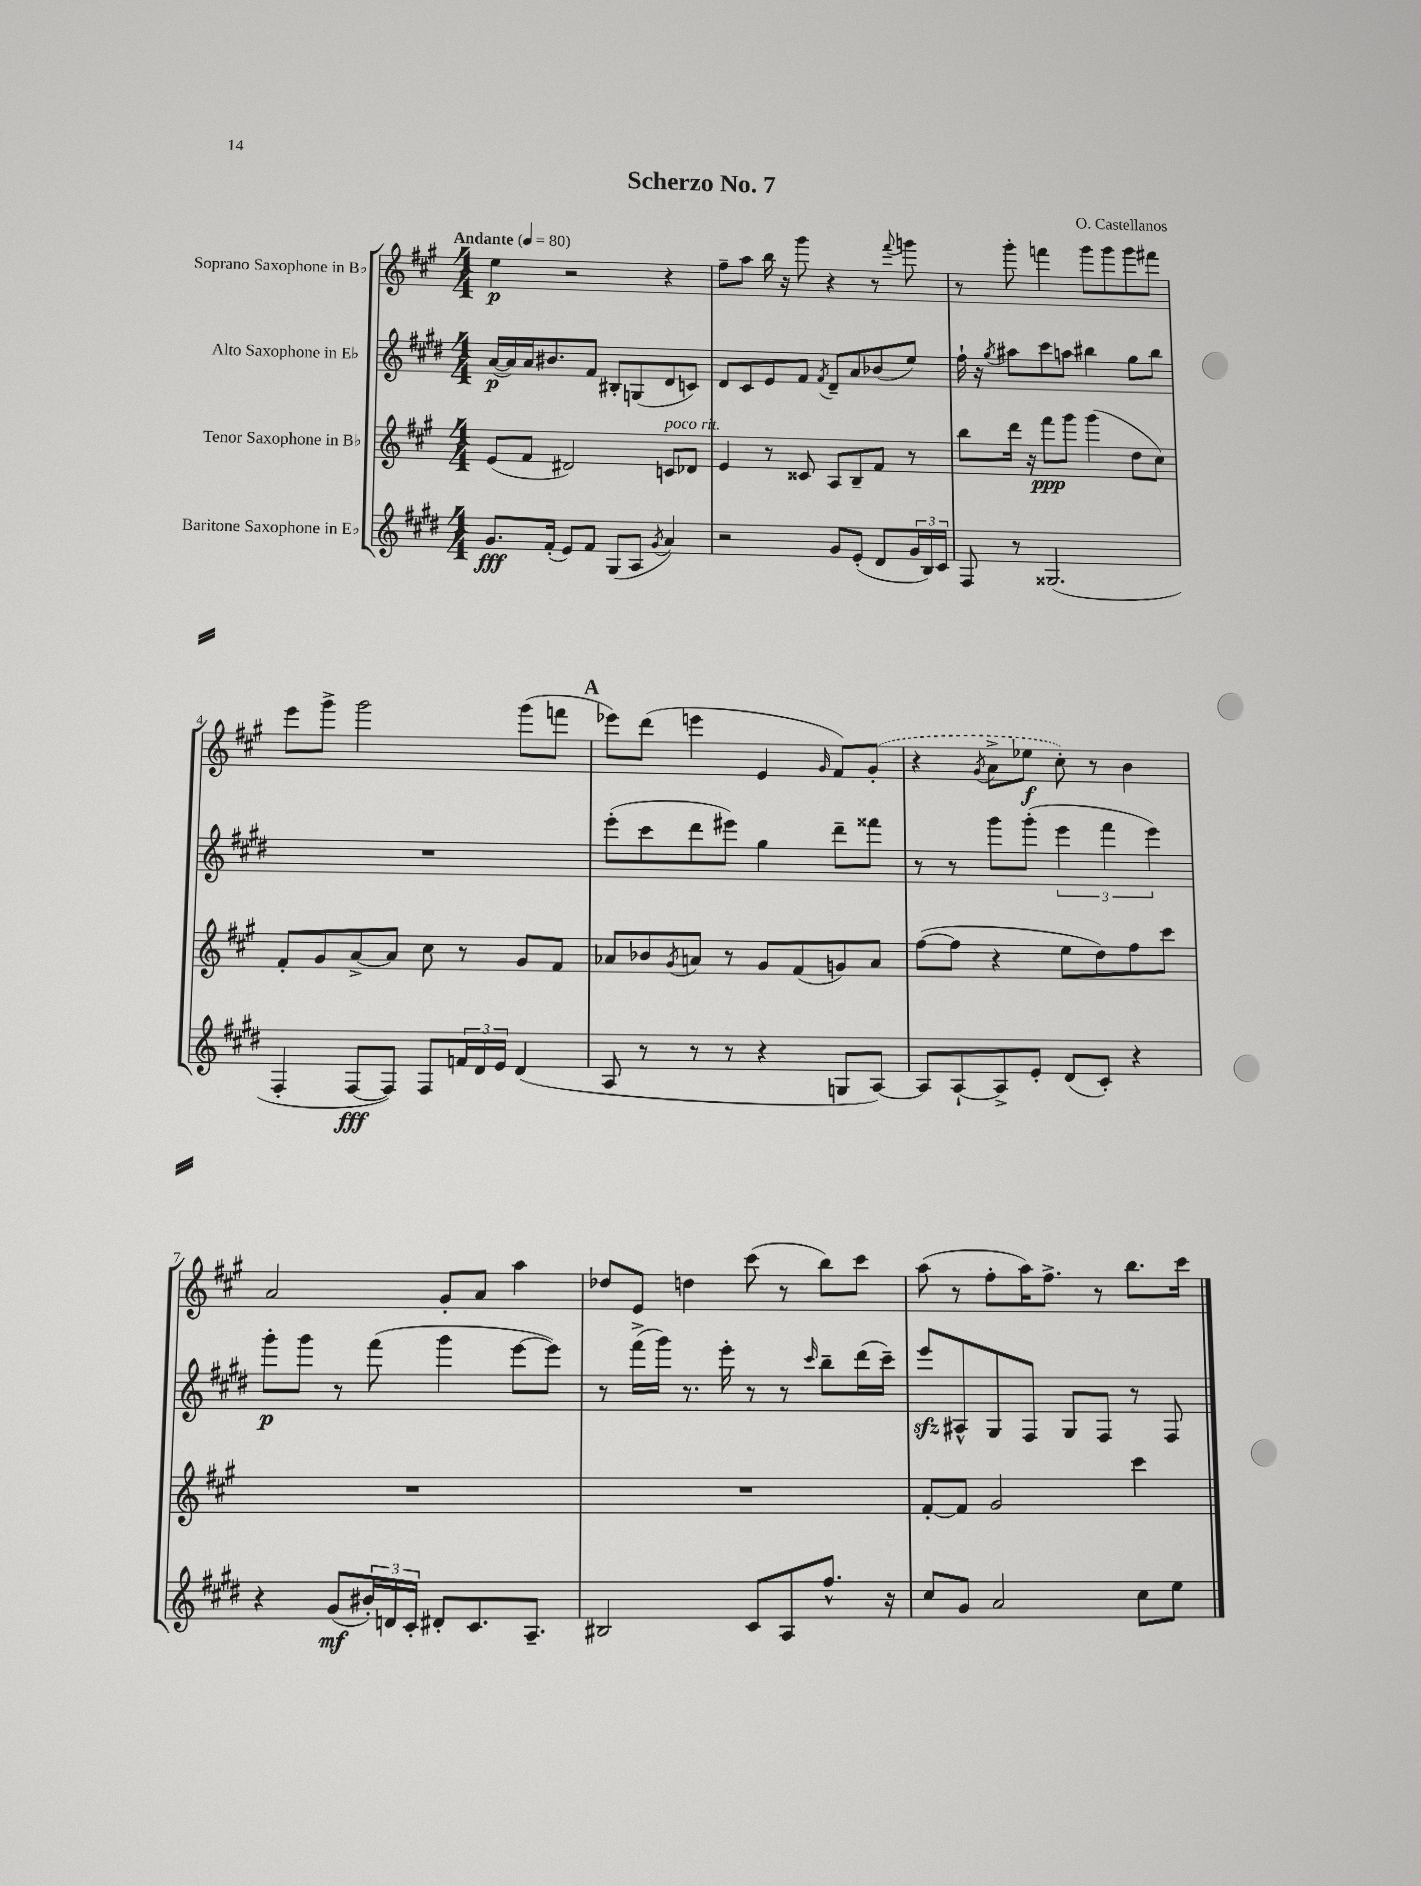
\header { title = "Scherzo No. 7" composer = "O. Castellanos" }
<<
\new StaffGroup <<
\new Staff = "s0" \with { instrumentName = "Soprano Saxophone in Bb" } {
    \clef treble \key a \major \numericTimeSignature \time 4/4 \tempo "Andante" 4 = 80
    e''4\p r2 r4 |
    fis''8-- a''8 b''16 r16 gis'''8 r4 r8 \appoggiatura { fis'''8 } g'''8 |
    r8 gis'''8-. f'''4 gis'''8 gis'''8 gis'''8 fis'''8 |
    e'''8 gis'''8-> gis'''2 gis'''8( f'''8 |
    \mark \markup { \bold "A" } ees'''8) d'''8( e'''4 e'4 \grace { gis'16 } fis'8) \once \slurDashed gis'8-.( |
    r4 \acciaccatura { gis'8 } a'8-> ees''8\f cis''8-.) r8 b'4 |
    a'2 gis'8-. a'8 a''4 |
    des''8 e'8 d''4 cis'''8( r8 b''8) cis'''8 |
    a''8( r8 fis''8-. a''16) fis''8.-> r8 b''8. cis'''16 \bar "|." |
}
\new Staff = "s1" \with { instrumentName = "Alto Saxophone in Eb" } {
    \clef treble \key e \major \numericTimeSignature \time 4/4
    a'16~\p( a'16) a'16 bis'8. fis'8 bis8-. g8( dis'8 c'8) |
    dis'8 cis'8 e'8 fis'8 \acciaccatura { fis'8 } dis'8-- a'8 bes'8( e''8) |
    fis''16-! r16 \acciaccatura { gis''8 } ais''8 cis'''8 a''8 bis''4 gis''8 bis''8 |
    R1 |
    \mark \markup { \bold "A" } e'''8-.( cis'''8 dis'''8 eis'''8) gis''4 dis'''8-- fisis'''8 |
    r8 r8 gis'''8 gis'''8-.( \tuplet 3/2 { e'''4 fis'''4 e'''4) } |
    gis'''8-.\p gis'''8 r8 fis'''8( gis'''4 e'''8~ e'''8) |
    r8 fis'''16->( gis'''16) r8. e'''16-. r8 r8 \grace { cis'''16 } b''8-- dis'''16( cis'''16--) |
    e'''8\sfz ais8-^ gis8 fis8 gis8 fis8 r8 fis8 \bar "|." |
}
\new Staff = "s2" \with { instrumentName = "Tenor Saxophone in Bb" } {
    \clef treble \key a \major \numericTimeSignature \time 4/4
    e'8( fis'8 dis'2) c'8^\markup { \italic "poco rit." } des'8 |
    e'4 r8 cisis'8 a8 b8-- fis'8 r8 |
    b''8 d'''16 r16 fis'''8\ppp gis'''8 gis'''4( d''8 cis''8) |
    fis'8-. gis'8 a'8~-> a'8 cis''8 r8 gis'8 fis'8 |
    \mark \markup { \bold "A" } aes'8 bes'8 \acciaccatura { gis'8 } a'8 r8 gis'8 fis'8( g'8) a'8 |
    fis''8~( fis''8 r4 e''8 d''8) fis''8 cis'''8 |
    R1 |
    R1 |
    fis'8~-. fis'8 gis'2 cis'''4 \bar "|." |
}
\new Staff = "s3" \with { instrumentName = "Baritone Saxophone in Eb" } {
    \clef treble \key e \major \numericTimeSignature \time 4/4
    gis'8.\fff fis'16-.( e'8) fis'8 gis8( a8 \acciaccatura { gis'8 } a'4) |
    r2 gis'8 e'8-.( dis'8 \tuplet 3/2 { gis'16 b16) cis'16 } |
    fis8 r8 gisis2.( |
    fis4-. fis8~\fff fis8) fis8 \tuplet 3/2 { f'16 dis'16 e'16 } dis'4( |
    \mark \markup { \bold "A" } a8 r8 r8 r8 r4 g8 a8~) |
    a8 a8~-! a8-> e'8-. dis'8( cis'8-.) r4 |
    r4 gis'8\mf( \tuplet 3/2 { bis'16-.) d'16 cis'16-. } dis'8-. cis'8. a8.-- |
    bis2 cis'8 a8 fis''8.-^ r16 |
    cis''8 gis'8 a'2 cis''8 e''8 \bar "|." |
}
>>
>>
